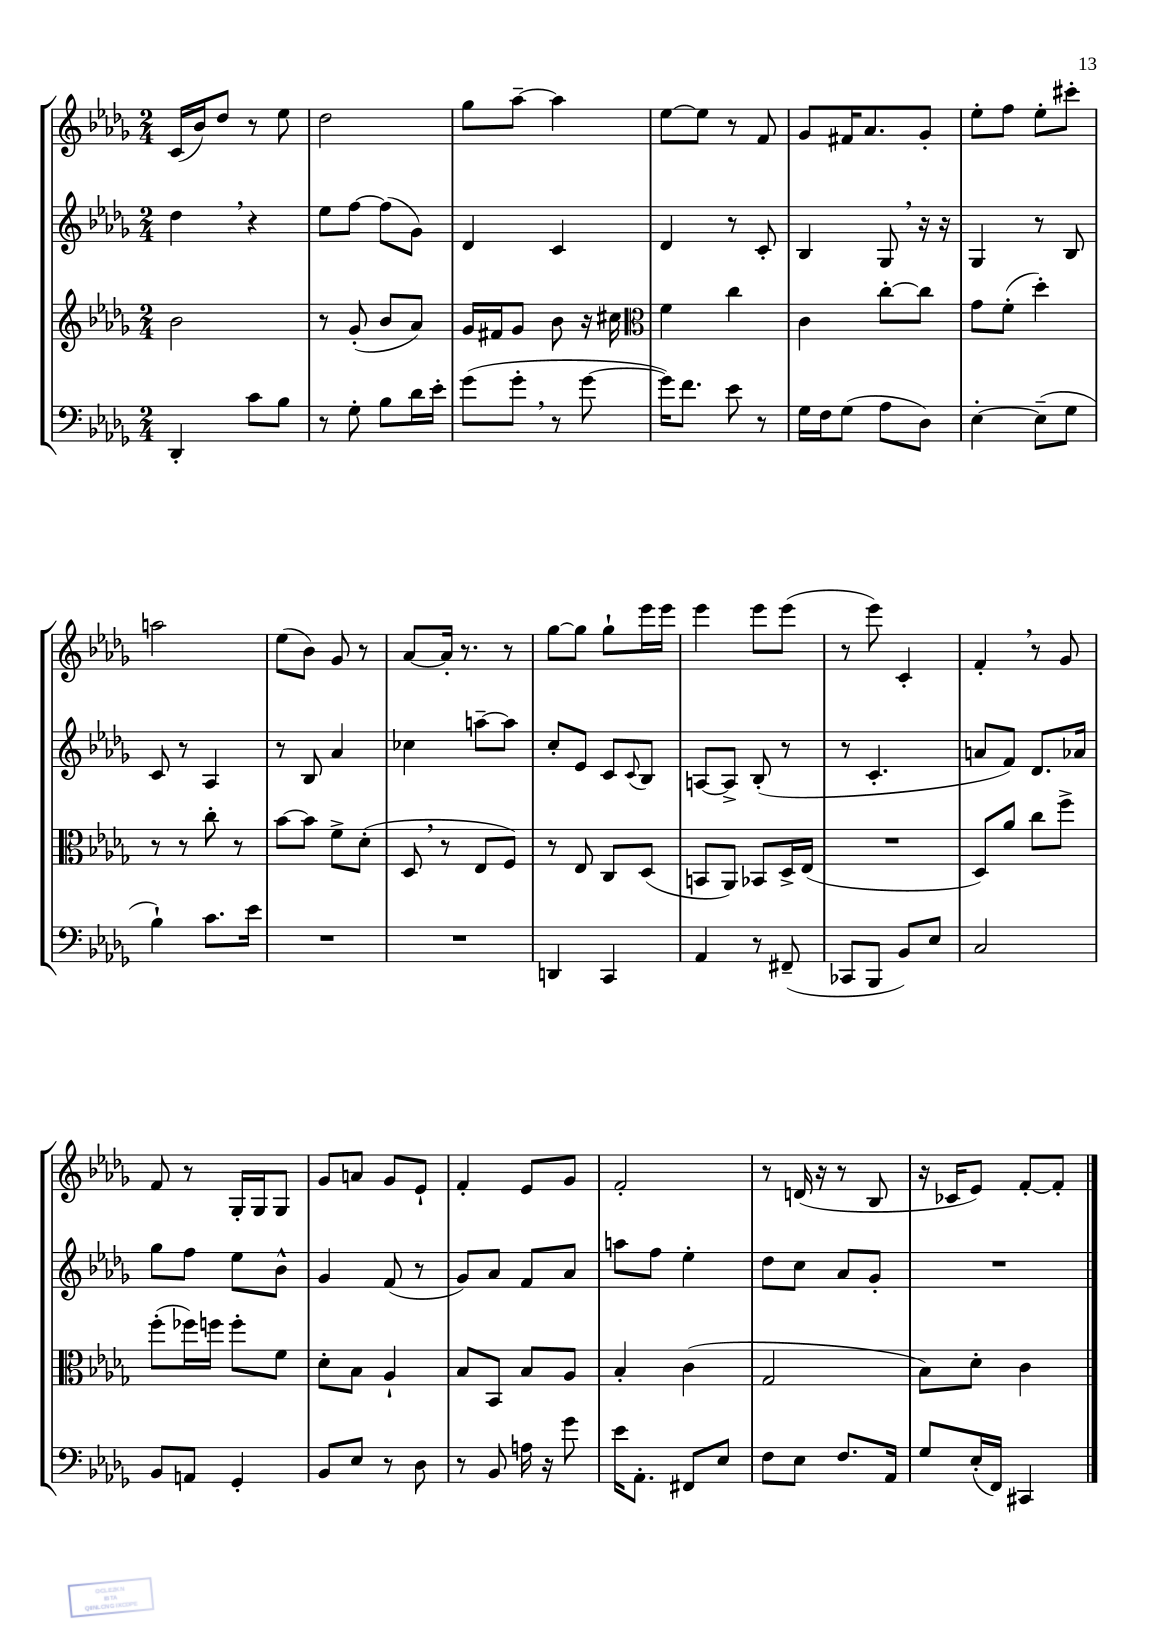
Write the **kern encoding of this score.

**kern	**kern	**kern	**kern
*staff4	*staff3	*staff2	*staff1
*clefF4	*clefG2	*clefG2	*clefG2
*k[b-e-a-d-g-]	*k[b-e-a-d-g-]	*k[b-e-a-d-g-]	*k[b-e-a-d-g-]
*M2/4	*M2/4	*M2/4	*M2/4
4DD-'/	2b-\	4dd-\	(16c/LL
.	.	.	16b-/J)
.	.	.	8dd-/J
8c\L	.	4r	8r
8B-\J	.	.	8ee-\
=	=	=	=
8r	8r	8ee-\L	2dd-\
8G-'\	(8g-'/	[8ff\J	.
8B-\L	8b-/L	(8ff\]L	.
16d-\L	8a-/J)	8g-\J)	.
16e-'\JJ	.	.	.
=	=	=	=
(8g-\L	16g-/LL	4d-/	8gg-\L
.	16f#/J	.	.
8g-'\J	8g-/J	.	[8aa-~\J
8r	8b-\	4c/	4aa-\]
[8g-\	16r	.	.
.	16cc#\	.	.
=	=	=	=
*	*clefC3	*	*
16g-\]LK)	4f\	4d-/	[8ee-\L
8.f\J	.	.	.
.	.	.	8ee-\]J
8e-\	4cc\	8r	8r
8r	.	8c'/	8f/
=	=	=	=
16G-\LL	4c\	4B-/	8g-/L
16F\J	.	.	.
(8G-\J	.	.	16f#/K
.	.	.	8.a-/
8A-\L	[8cc'\L	8G-/	.
8D-\J)	8cc\]J	16r	8g-'/J
.	.	16r	.
=	=	=	=
[4E-'\	8g-\L	4G-/	8ee-'\L
.	(8f'\J	.	8ff\J
(8E-~\]L	4dd-'\)	8r	8ee-'\L
8G-\J	.	8B-/	8ccc#'\J
=	=	=	=
4B-`\)	8r	8c/	2aa\
.	8r	8r	.
8.c\L	8cc'\	4A-/	.
.	8r	.	.
16e-\Jk	.	.	.
=	=	=	=
2r	[8b-\L	8r	(8ee-\L
.	8b-\]J	8B-/	8b-\J)
.	8f^\L	4a-/	8g-/
.	(8d-'\J	.	8r
=	=	=	=
2r	8D-/	4cc-\	[8a-/L
.	8r	.	16a-'/]Jk
.	.	.	8.r
.	8E-/L	[8aa~\L	.
.	8F/J)	8aa\]J	8r
=	=	=	=
4DD/	8r	8cc'/L	[8gg-\L
.	8E-/	8e-/J	8gg-\]J
4CC/	8C/L	8c/L	8gg-`\L
.	.	8qqc/	.
.	(8D-/J	8B-/J	16eee-\L
.	.	.	16eee-\JJ
=	=	=	=
4AA-/	8BB/L	[8A/L	4eee-\
.	8AA-/J)	8A^/]J	.
8r	8BB-/L	(8B-'/	8eee-\L
(8FF#~/	16D-^/L	8r	(8eee-\J
.	(16E-/JJ	.	.
=	=	=	=
8CC-/L	2r	8r	8r
8BBB-/J	.	4.c'/	8eee-\)
8BB-/L)	.	.	4c'/
8E-/J	.	.	.
=	=	=	=
2C/	8D-/L)	8a/L	4f'/
.	8a-/J	8f/J)	.
.	8cc\L	8.d-/L	8r
.	8ff^\J	.	8g-/
.	.	16a-/Jk	.
=	=	=	=
8BB-/L	(8ff'\L	8gg-\L	8f/
8AA/J	16ff-\L)	8ff\J	8r
.	16ff\JJ	.	.
4GG-'/	8ff'\L	8ee-\L	16G-'/LL
.	.	.	16G-/J
.	8f\J	8b-^^\J	8G-/J
=	=	=	=
8BB-/L	8d-'\L	4g-/	8g-/L
8E-/J	8B-\J	.	8a/J
8r	4A-`/	(8f/	8g-/L
8D-\	.	8r	8e-`/J
=	=	=	=
8r	8B-/L	8g-/L)	4f'/
8BB-/	8BB-/J	8a-/J	.
16A\	8B-/L	8f/L	8e-/L
16r	.	.	.
8g-\	8A-/J	8a-/J	8g-/J
=	=	=	=
16e-\LK	4B-'/	8aa\L	2f'/
8.AA-'\J	.	.	.
.	.	8ff\J	.
8FF#/L	(4c\	4ee-'\	.
8E-/J	.	.	.
=	=	=	=
8F\L	2G-/	8dd-\L	8r
8E-\J	.	8cc\J	(16d/
.	.	.	16r
8.F/L	.	8a-/L	8r
.	.	8g-'/J	8B-/
16AA-/Jk	.	.	.
=	=	=	=
8G-/L	8B-\L)	2r	16r
.	.	.	16c-/LK
(16E-'/L	8d-'\J	.	8e-/J)
16FF/JJ)	.	.	.
4CC#/	4c\	.	[8f'/L
.	.	.	8f'/]J
==	==	==	==
*-	*-	*-	*-
